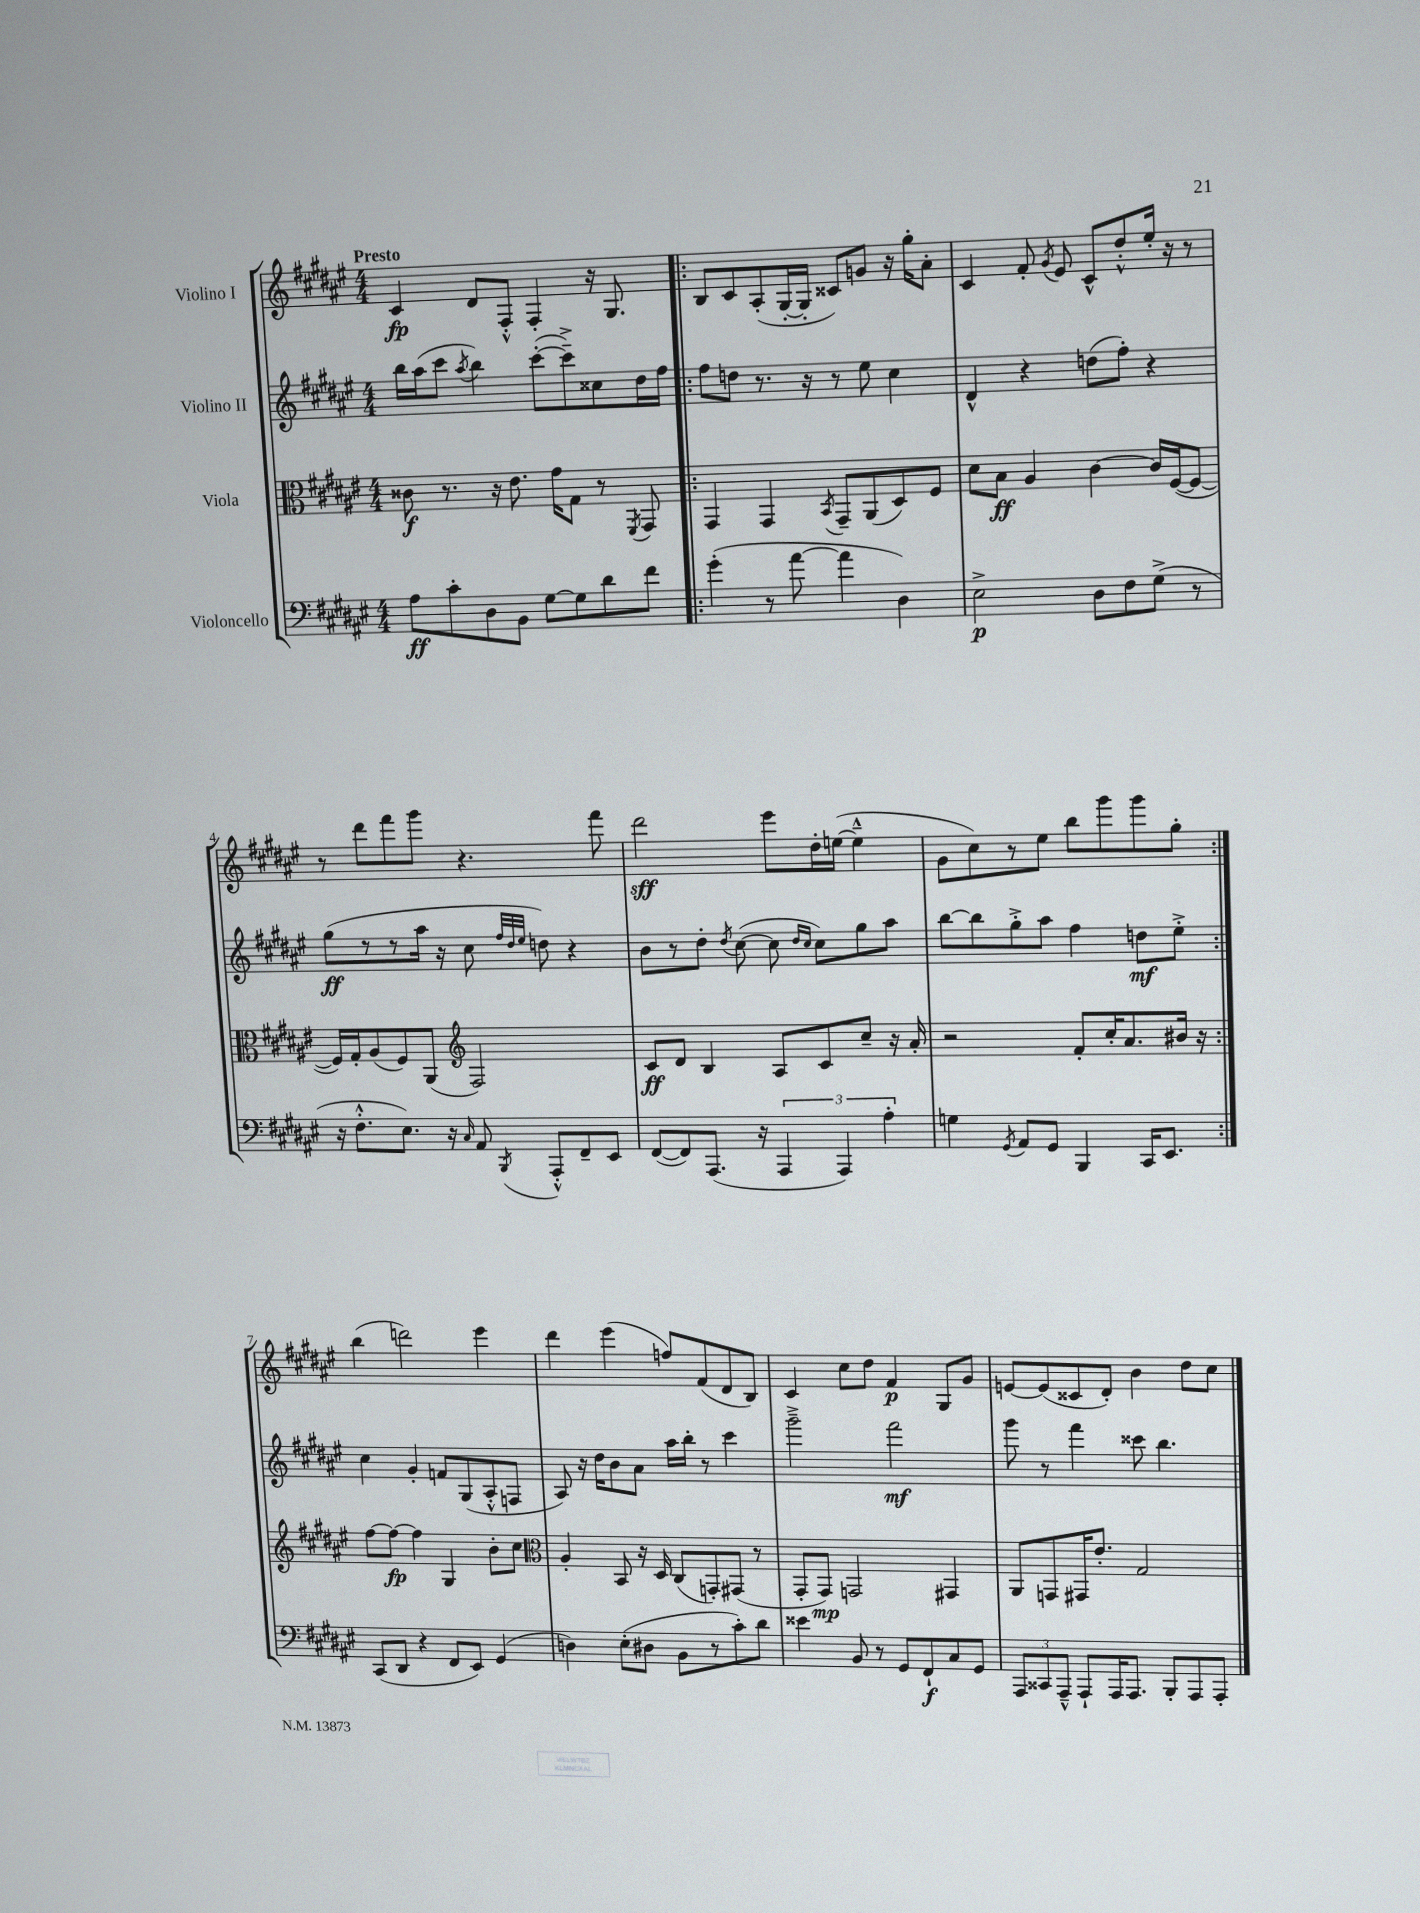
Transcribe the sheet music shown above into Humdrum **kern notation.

**kern	**dynam	**kern	**dynam	**kern	**dynam	**kern	**dynam
*part4	*part4	*part3	*part3	*part2	*part2	*part1	*part1
*staff4	*staff4	*staff3	*staff3	*staff2	*staff2	*staff1	*staff1
*I"Violoncello	*	*I"Viola	*	*I"Violino II	*	*I"Violino I	*
*clefF4	*	*clefC3	*	*clefG2	*	*clefG2	*
*k[f#c#g#d#a#e#]	*	*k[f#c#g#d#a#e#]	*	*k[f#c#g#d#a#e#]	*	*k[f#c#g#d#a#e#]	*
*M4/4	*	*M4/4	*	*M4/4	*	*M4/4	*
=1	=1	=1	=1	=1	=1	=1	=1
!	!	!	!	!	!	!LO:TX:a:B:t=Presto	!
8A#\L	ff	8c##X\	f	16bb\LL	.	4c#/	fp
.	.	.	.	(16aa#\J	.	.	.
8c#'\	.	8.r	.	8ccc#\J	.	.	.
.	.	.	.	8qaa#/	.	.	.
8D#\	.	.	.	4bb\)	.	8d#/L	.
.	.	16r	.	.	.	.	.
8BB\J	.	8.e#\	.	.	.	8F#'^^/J	.
[8G#\L	.	.	.	([8ccc#'\L	.	4F#'/	.
.	.	16g#\KL	.	.	.	.	.
8G#\]	.	8G#\J	.	8ccc#~^\])	.	.	.
8d#\	.	8r	.	8cc##X\	.	16r	.
.	.	.	.	.	.	8.G#/	.
.	.	8qFF#/	.	.	.	.	.
8f#\J	.	8GG#/	.	16dd#\L	.	.	.
.	.	.	.	16ff#\JJ	.	.	.
=2!|:	=2!|:	=2!|:	=2!|:	=2!|:	=2!|:	=2!|:	=2!|:
(4g#'\	.	4GG#/	.	8ff#\L	.	8B/L	.
.	.	.	.	8ddn\J	.	8c#/	.
8r	.	4GG#/	.	8.r	.	(8A#'/	.
[8a#\	.	.	.	.	.	[16G#'/L	.
.	.	.	.	16r	.	16G#'/JJ]	.
.	.	8qBB/	.	.	.	.	.
4a#\]	.	8GG#~/L	.	8r	.	8c##X/L)	.
.	.	(8AA#/	.	8ee#\	.	8gn/J	.
4D#\)	.	8D#/)	.	4cc#\	.	16r	.
.	.	.	.	.	.	16gg#'\KL	.
.	.	8F#/J	.	.	.	8a#'\J	.
=3	=3	=3	=3	=3	=3	=3	=3
2E#^\	p	8d#\L	.	4d#^^/	.	4c#/	.
.	.	8B\J	ff	.	.	.	.
.	.	4A#/	.	4r	.	8f#'/	.
.	.	.	.	.	.	8qg#/	.
.	.	.	.	.	.	8e#/	.
8D#\L	.	[4c#\	.	(8ddn\L	.	8c#^^/L	.
8F#\	.	.	.	8ff#'\J)	.	8dd#'^^/	.
(8G#^\J	.	16c#/LL]	.	4r	.	16ee#'/Jk	.
.	.	([16F#/J	.	.	.	16r	.
8r	.	8F#/J_	.	.	.	8r	.
!!LO:LB:g=z
=4	=4	=4	=4	=4	=4	=4	=4
16r	.	16F#/LL])	.	(8gg#\L	ff	8r	.
8.F#'^^\L	.	16G#'/J	.	.	.	.	.
.	.	(8A#/	.	8r	.	8ddd#\L	.
8.E#\J)	.	8F#/)	.	8r	.	8fff#\	.
.	.	(8AA#/J	.	16aa#\Jk	.	8ggg#\J	.
16r	.	.	.	16r	.	.	.
16qqC#/	.	.	.	.	.	.	.
*	*	*clefG2	*	*	*	*	*
8AA#/	.	2F#/)	.	8cc#\	.	4.r	.
.	.	.	.	32qqff#/LLL	.	.	.
.	.	.	.	32qqdd#/	.	.	.
8qBBB/	.	.	.	32qqee#/JJJ	.	.	.
8AAA#'^^/L	.	.	.	8ddn\)	.	.	.
8FF#~/	.	.	.	4r	.	.	.
8EE#/J	.	.	.	.	.	8fff#\	.
=5	=5	=5	=5	=5	=5	=5	=5
([8FF#/L	.	8c#/L	ff	8b\L	.	2ddd#\	sff
8FF#/])	.	8d#/J	.	8r	.	.	.
(8.AAA#/J	.	4B/	.	8dd#'\J	.	.	.
.	.	.	.	8qdd#/	.	.	.
.	.	.	.	([8cc#\	.	.	.
16r	.	.	.	.	.	.	.
6AAA#/	.	8A#/L	.	8cc#\]	.	8eee#\L	.
.	.	.	.	16qqdd#/LL	.	.	.
.	.	.	.	16qqcc#/JJ	.	.	.
.	.	8c#/	.	8cc#\L)	.	16dd#'\L	.
6AAA#/)	.	.	.	.	.	.	.
.	.	.	.	.	.	([16een\JJ	.
.	.	8cc#~/J	.	8gg#\	.	4ee~^^\]	.
6A#'\	.	.	.	.	.	.	.
.	.	16r	.	8aa#\J	.	.	.
.	.	16a#'/	.	.	.	.	.
=6	=6	=6	=6	=6	=6	=6	=6
4Gn\	.	2r	.	[8bb\L	.	8g#\L	.
.	.	.	.	8bb\]	.	8cc#\)	.
8qGG#/	.	.	.	.	.	.	.
8AA#/L	.	.	.	8gg#'^\	.	8r	.
8GG#/J	.	.	.	8aa#\J	.	8ee#\J	.
4BBB/	.	8f#'/L	.	4ff#\	.	8bb\L	.
.	.	16cc#'/K	.	.	.	8ggg#\	.
.	.	8.a#/	.	.	.	.	.
16CC#/KL	.	.	.	8ddn\L	mf	8ggg#\	.
8.EE#/J	.	.	.	.	.	.	.
.	.	16b#X/Jk	.	8ee#'^\J	.	8gg#'\J	.
.	.	16r	.	.	.	.	.
!!LO:LB:g=z
=7:|!	=7:|!	=7:|!	=7:|!	=7:|!	=7:|!	=7:|!	=7:|!
(8CC#/L	.	[8ff#\L	.	4cc#\	.	(4bb\	.
8DD#/J	.	8ff#\J_	fp	.	.	.	.
4r	.	4ff#\]	.	4g#'/	.	2dddn\)	.
8FF#/L	.	4G#/	.	8fn/L	.	.	.
8EE#/J)	.	.	.	(8G#/	.	.	.
(4GG#/	.	8b'\L	.	8A#'^^/	.	4eee#\	.
.	.	8cc#\J	.	8Fn/J	.	.	.
=8	=8	=8	=8	=8	=8	=8	=8
*	*	*clefC3	*	*	*	*	*
4Dn\)	.	4A#'/	.	8A#/)	.	4ddd#\	.
.	.	.	.	16r	.	.	.
.	.	.	.	16dd#\KL	.	.	.
(8E#'\L	.	8BB/	.	8b\	.	(4eee#\	.
8D#X\J	.	16r	.	8a#\J	.	.	.
.	.	16D#/	.	.	.	.	.
8BB\L	.	(8C#/L	.	16aa#\LL	.	8ffn/L)	.
.	.	.	.	16bb'\JJ	.	.	.
8r	.	8GGn'/)	.	8r	.	(8f#/	.
8c#'\)	.	(8GG#X/J	.	4ccc#\	.	8d#/	.
8d#\J	.	8r	.	.	.	8B/J)	.
=9	=9	=9	=9	=9	=9	=9	=9
4e##X\	.	8GG#'/L	.	2ggg#~^\	.	4c#/	.
.	.	8GG#/J)	mp	.	.	.	.
8BB/	.	2GGn/	.	.	.	8cc#\L	.
8r	.	.	.	.	.	8dd#\J	.
8GG#/L	.	.	.	2fff#\	mf	4f#/	p
8FF#`/	f	.	.	.	.	.	.
8C#/	.	4GG#X/	.	.	.	8G#/L	.
8GG#/J	.	.	.	.	.	8g#/J	.
=10	=10	=10	=10	=10	=10	=10	=10
12AAA#/L	.	8AA#/L	.	8ggg#\	.	[8en/L	.
12CC##X/	.	.	.	.	.	.	.
.	.	8GGn/	.	8r	.	(8e/]	.
12AAA#~^^/J	.	.	.	.	.	.	.
8AAA#`/L	.	16GG#X/K	.	4fff#\	.	8c##X/	.
.	.	8.e#'/J	.	.	.	.	.
16AAA#/K	.	.	.	.	.	8d#'/J)	.
8.AAA#/J	.	.	.	.	.	.	.
.	.	2G#/	.	8ccc##X\	.	4b\	.
8BBB'/L	.	.	.	4.bb\	.	.	.
8AAA#/	.	.	.	.	.	8dd#\L	.
8AAA#'/J	.	.	.	.	.	8cc#\J	.
==	==	==	==	==	==	==	==
*-	*-	*-	*-	*-	*-	*-	*-
